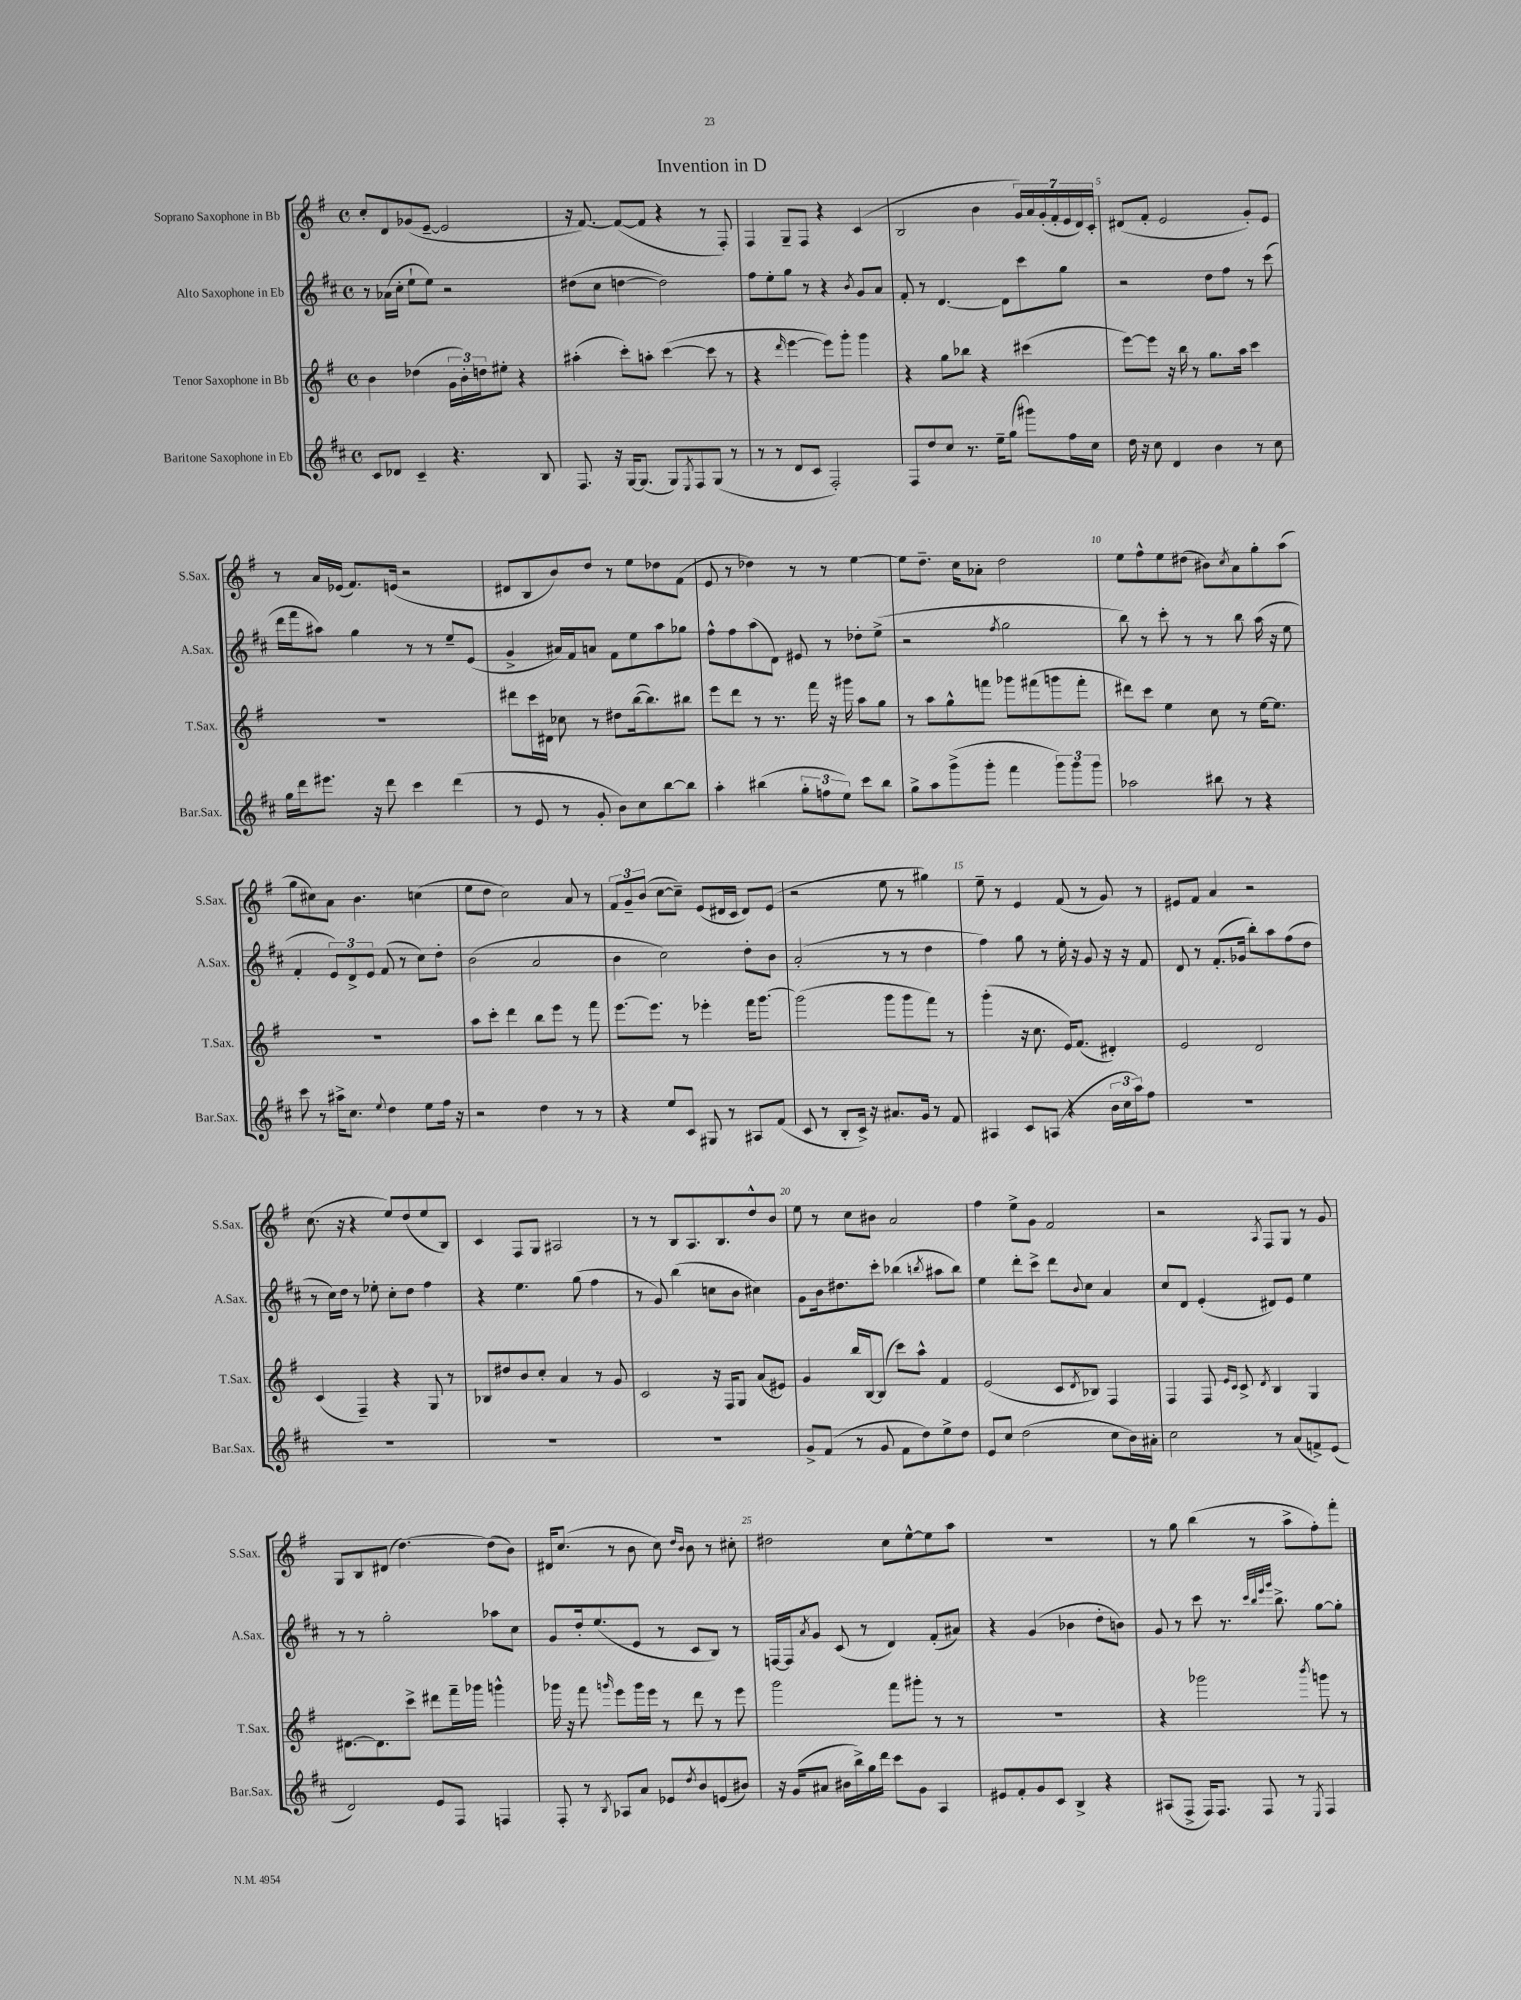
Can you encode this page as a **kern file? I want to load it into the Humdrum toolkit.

**kern	**kern	**kern	**kern
*staff4	*staff3	*staff2	*staff1
*clefG2	*clefG2	*clefG2	*clefG2
*k[f#c#]	*k[f#]	*k[f#c#]	*k[f#]
*M4/4	*M4/4	*M4/4	*M4/4
*met(c)	*met(c)	*met(c)	*met(c)
8c#/L	4b\	8r	8cc'/L
8d-/J	.	(16a-\LL	8d/
.	.	16cc#'\JJ	.
4c#~/	(4dd-\	8ee`\L	(8g-/
.	.	8ee\J)	[8e~/J
4.r	24g\LL	2r	2e/]
.	24b'\)	.	.
.	24dd\J	.	.
.	8ee#'\J	.	.
.	4r	.	.
8B/	.	.	.
=	=	=	=
8.F#/	(4aa#'\	(8dd#\L	16r
.	.	.	[8.f#/)
.	.	8cc#\J	.
16r	.	.	.
[16G/LK	8ccc'\L)	[4dd\	(8f#/_L
(8.G/]J	.	.	.
.	8aa'\J	.	8f#/]J
8G/L)	([4ccc\	2dd\])	4r
8qE/	.	.	.
8F#/	.	.	.
(8G/J	8ccc\]	.	8r
8r	8r	.	8F#'/)
=	=	=	=
8r	4r	8ff#\L	4F#/
8r	.	8ee'\	.
.	16qqddd/	.	.
8d/L	[4eee\	8gg\J	8G~/L
8c#/J	.	8r	8F#/J
2F#'/)	8eee\]L)	4r	4r
.	8ggg'\J	.	.
.	.	8qb/	.
.	4ggg\	8g/L	(4c/
.	.	8a/J	.
=	=	=	=
8F#/L	4r	8f#'/	2B/
8dd/	.	8r	.
8cc#/J	8gg\L	[4.d/	.
8.r	8bb-\J	.	.
.	4r	.	4b\
16ee~\LK	.	.	.
(8gg\J	.	8d\]L	.
8ggg#\L)	(4ccc#\	8ccc#\	28g/LL)
.	.	.	28a/
.	.	.	(28g'/
.	.	.	28f#'/
16ff#\L	.	8gg\J	.
.	.	.	28e/
.	.	.	28d/)
16cc#\JJ	.	.	.
.	.	.	28c'/JJ
=	=	=	=
16dd\	[8eee\L)	2r	(8d#/L
16r	.	.	.
8cc#\	8eee\]J	.	8f#'/J
4d/	16r	.	2e/
.	16bb\	.	.
.	8r	.	.
4b\	8.gg\L	8dd\L	.
.	.	8ff#\J	.
.	16aa\Jk	.	.
8r	4ccc\	8r	8g'/L)
8cc#\	.	(8ccc#\	8e/J
=	=	=	=
16gg\LL	1r	16ddd\LL	8r
16ddd\J	.	16fff#\J	.
8.eee#\J	.	8aa#\J)	16a/LL
.	.	.	(16e-/JJ
.	.	4gg\	8.f#/L)
16r	.	.	.
8ddd\	.	.	.
.	.	.	(16e/Jk
4ccc#\	.	8r	2r
.	.	8r	.
(4ddd\	.	8ee~/L	.
.	.	(8e/J	.
=	=	=	=
8r	8ddd#\L	4g^/	8d#/L
8e/	16ccc\L	.	8B/
.	16d#\JJ	.	.
8r	8cc-\	16a#/LL)	8b/)
.	.	16f#/J	.
8g'/	8r	8a/J	8dd/J
8b\L)	8dd#\L	8f#\L	8r
8cc#\	([16bb\k	8ee\	8ee\L
.	8.bb\])	.	.
[8bb\	.	8aa\	8dd-\
8bb\]J	8bb#\J	8gg-\J	(8f#\J
=	=	=	=
4aa'\	8eee\L	8ff#^^\L	8e/
.	8ddd\J	8ff#\	8r
(4bb#\	8r	(8aa\	4dd-\)
.	8.r	8d\J)	.
12gg'\L	.	8e#/	8r
.	16fff#\	.	.
12ff\	.	.	.
.	16r	8r	8r
12ee\J)	.	.	.
.	16ggg#\	.	.
8ccc#\L	8aa\L	8dd-'\L	[4ee\
8bb#\J	8gg\J	(8ee^\J	.
=	=	=	=
8gg^\L	8r	2r	8ee\]L
8aa\	8aa\L	.	8.dd~\J
(8ggg^\	8gg^^\	.	.
.	.	.	16cc\LK
8ggg'\J	8fff\J	.	8a-'\J
.	.	8qff#/	.
4fff#\	8ggg-\L	2gg\	2dd\
.	(8fff#\	.	.
12ggg\L)	8ggg\	.	.
12ggg\	.	.	.
.	8fff#'\J	.	.
12ggg\J	.	.	.
=	=	=	=
2aa-\	8ddd#\L)	8bb\)	8ee\L
.	8ccc\J	8r	8ff#^^\
.	4ee\	8ccc#'\	8ee\
.	.	8r	(8dd#\J
8bb#\	8cc\	8r	8b#\L)
.	.	.	8qcc/
8r	8r	8bb\	8a\
4r	[16ee\LK	(16aa\	8gg'\
.	8.ee\]J	16r	.
.	.	8ee\	(8aa\J
=	=	=	=
8ccc#\	1r	4f#'/	8gg\L
8r	.	.	8cc#\)
16aa#^\LK	.	12e/L)	8a\J
8.cc#\J	.	.	.
.	.	12d^/	.
.	.	.	4.b\
.	.	12e/J	.
8qqee/	.	.	.
4dd\	.	(8f#/	.
.	.	8r	.
8ee\L	.	8cc#\L)	(4cc\
16ff#\Jk	.	8dd'\J	.
16r	.	.	.
=	=	=	=
2r	8aa\L	(2b\	8ee\L
.	8ccc'\J	.	8dd\J
.	4ddd\	.	2cc\)
4dd\	8bb\L	2a/	.
.	8eee\J	.	.
8r	8r	.	8a/
8r	8fff#\	.	8r
=	=	=	=
4r	[8.eee\L	4b\	12f#/L
.	.	.	12g~/
.	.	.	(12b/J
.	8.eee\]J	.	.
8ee/L	.	2cc#\)	[8cc\L
8c#/J	8r	.	8cc~\]J)
8G#/	4eee-'\	.	(8e/L
8r	.	.	16d#/L
.	.	.	16c/JJ
8A#/L	16fff#\LK	8dd'\L	8d#/L)
.	[8.ggg\J	.	.
(8f#/J	.	8b\J	(8e/J
=	=	=	=
8c#/	(2ggg\]	(2a'/	2r
8r	.	.	.
8B'/L	.	.	.
16c#^/Jk)	.	.	.
16r	.	.	.
8.a#/L	8ggg\L	8r	8ee\
.	8ggg\	8r	8r
16g/Jk	.	.	.
8r	8fff#\J)	4dd\	4gg#\)
8f#/	8r	.	.
=	=	=	=
4A#/	(4ggg'\	4ff#\)	8ee~\
.	.	.	8r
8c#/L	16r	8gg\	4e/
.	8.cc\	.	.
(8A/J	.	8r	.
4r	16e/LK)	16ee'\	(8f#/
.	(8.f#/J	16r	.
.	.	8g/	8r
24b\LL	4d#'/)	16r	8g/)
24cc#\	.	.	.
.	.	16r	.
24aa\J)	.	.	.
8ff#\J	.	8f#/	8r
=	=	=	=
1r	2e/	8d/	8e#/L
.	.	8r	8f#/J
.	.	(8.f#'/L	4a/
.	.	16g-/Jk	.
.	2d/	8bb'\L)	2r
.	.	8aa\	.
.	.	(8ff#\	.
.	.	8dd\J	.
=	=	=	=
1r	(4c/	8r	(8.cc\
.	.	16cc#\LL)	.
.	.	16dd\JJ	16r
.	4F#~/)	8r	4r
.	.	8ee-'\	.
.	4r	8cc#'\L	8ee/L)
.	.	8dd\J	(8dd/
.	8G/	4ff#\	8ee/
.	8r	.	8B/J)
=	=	=	=
1r	8B-/L	4r	4c/
.	8dd#/	.	.
.	8b/	4.ee\	8F#/L
.	8cc'/J	.	8G/J
.	4a/	.	2A#/
.	.	(8gg\	.
.	8r	4ff#\	.
.	8g/	.	.
=	=	=	=
1r	2c/	8r	8r
.	.	8g/)	8r
.	.	(4bb\	8B/L
.	.	.	8.A/
.	16r	8cc\L	.
.	16F#/LK	.	8.B/
.	8G/J	8b\J	.
.	(8a/L	4cc#\)	8dd^^/
.	8e#/J)	.	8b/J
=	=	=	=
8g^/L	4g/	8g\L	8ee\
(8f#/J	.	16b\k	8r
.	.	8.dd#\	.
8r	16bb/LL	.	8cc\L
.	[16B/J	.	.
8g/	(8B/]J	8ccc#'\J	8b#\J
8f#\L	8ccc\L)	(4bb-\	2a/
8dd\)	8aa^^\J	.	.
.	.	8qbb/	.
8ee^\	4f#/	8aa#\L	.
8dd\J	.	8bb\J)	.
=	=	=	=
8e/L	(2e/	4ee\	4ff#\
8cc#/J	.	.	.
(2dd\	.	8ddd'\L	8ee^\L
.	.	8ccc#^\J	8g\J
.	8c/L	8ddd\L	2f#/
.	8qd/	8qqb/	.
.	8B-/J)	8cc#\J	.
8cc#\L	4F#/	4a/	.
16b\L)	.	.	.
16a#'\JJ	.	.	.
=	=	=	=
2cc#\	4F#/	8cc#/L	2r
.	.	8d/J	.
.	8F#/	(4e'/	.
.	16qqe/LL	.	.
.	16qqc/JJ	.	.
.	8c^/	.	.
.	8qd/	.	8qA/
8r	4B/	8d#/L)	8F#/L
(8a/L	.	8e/J	8G/J
8f^/)	4G/	4ee\	8r
(8e/J	.	.	8g/
=	=	=	=
2d/)	[8.d#\L	8r	8G/L
.	.	8r	8B/
.	8.d#\]	.	.
.	.	2gg'\	(8d#/J
.	8ccc^\J	.	[4.dd\)
8e/L	8ddd#\L	.	.
8F#/J	16fff#~\L	.	.
.	16ggg-\JJ	.	.
4F/	4ggg^^\	8aa-\L	(8dd\]L
.	.	8cc#\J	8b\J)
=	=	=	=
8F#'/	16ggg-\	8g/L	16d#/LK
.	16r	.	(8.cc/J
8r	8fff#\	16dd'/k	.
.	.	(8.ee/	.
8qB/	16qqggg/	.	.
8A-/L	8eee\L	.	8r
8a/J	16ggg\L	8e/J	8b\
.	16eee\JJ	.	.
8e-/L	8r	8r	8cc\)
.	.	.	16qqdd/LL
8qdd/	.	.	16qqb/JJ
8b/	8ddd\	8c#/L	8b\
(8e/	8r	8B/J)	8r
8b#/J)	8eee\	8r	8cc#'\
=	=	=	=
16r	2ggg\	[16F/LL	2dd#\
(16g/LK	.	16F/]J	.
.	.	8qa/	.
8a#/J	.	8g/J	.
16b#\LL	.	(8c#/	.
16bb^\)	.	.	.
16gg\	.	8r	.
16ddd\JJ	.	.	.
8ccc#\L	8fff#\L	4d/)	8cc\L
8g\J	8ggg#'\J	.	[8ee^^\
4A/	8r	(8f#'/L	8ee\]
.	8r	8a#/J)	8aa\J
=	=	=	=
8e#/L	1r	4r	1r
8f#'/	.	.	.
8g/	.	(4g/	.
8c#/J	.	.	.
4B^/	.	4b-\	.
4r	.	8dd'\L	.
.	.	8b\J)	.
=	=	=	=
(8A#/L	4r	8g/	8r
8F#^/J	.	8r	8gg\
16F#/LK)	2ggg-\	8ccc#\	(4bb\
8.F#/J	.	.	.
.	.	8.r	.
8F#/	.	.	8r
.	.	32qqccc#/LLL	.
.	.	32qqbb/	.
.	.	32qqeee/	.
.	.	32qqggg/JJJ	.
.	.	8.bb^\	.
8r	.	.	8aa^\L
8qE/	8qbbb/	.	.
4F#/	8ggg\	[8gg\L	8ff#'\)
.	8r	8gg'\]J	8fff#'\J
==	==	==	==
*-	*-	*-	*-
